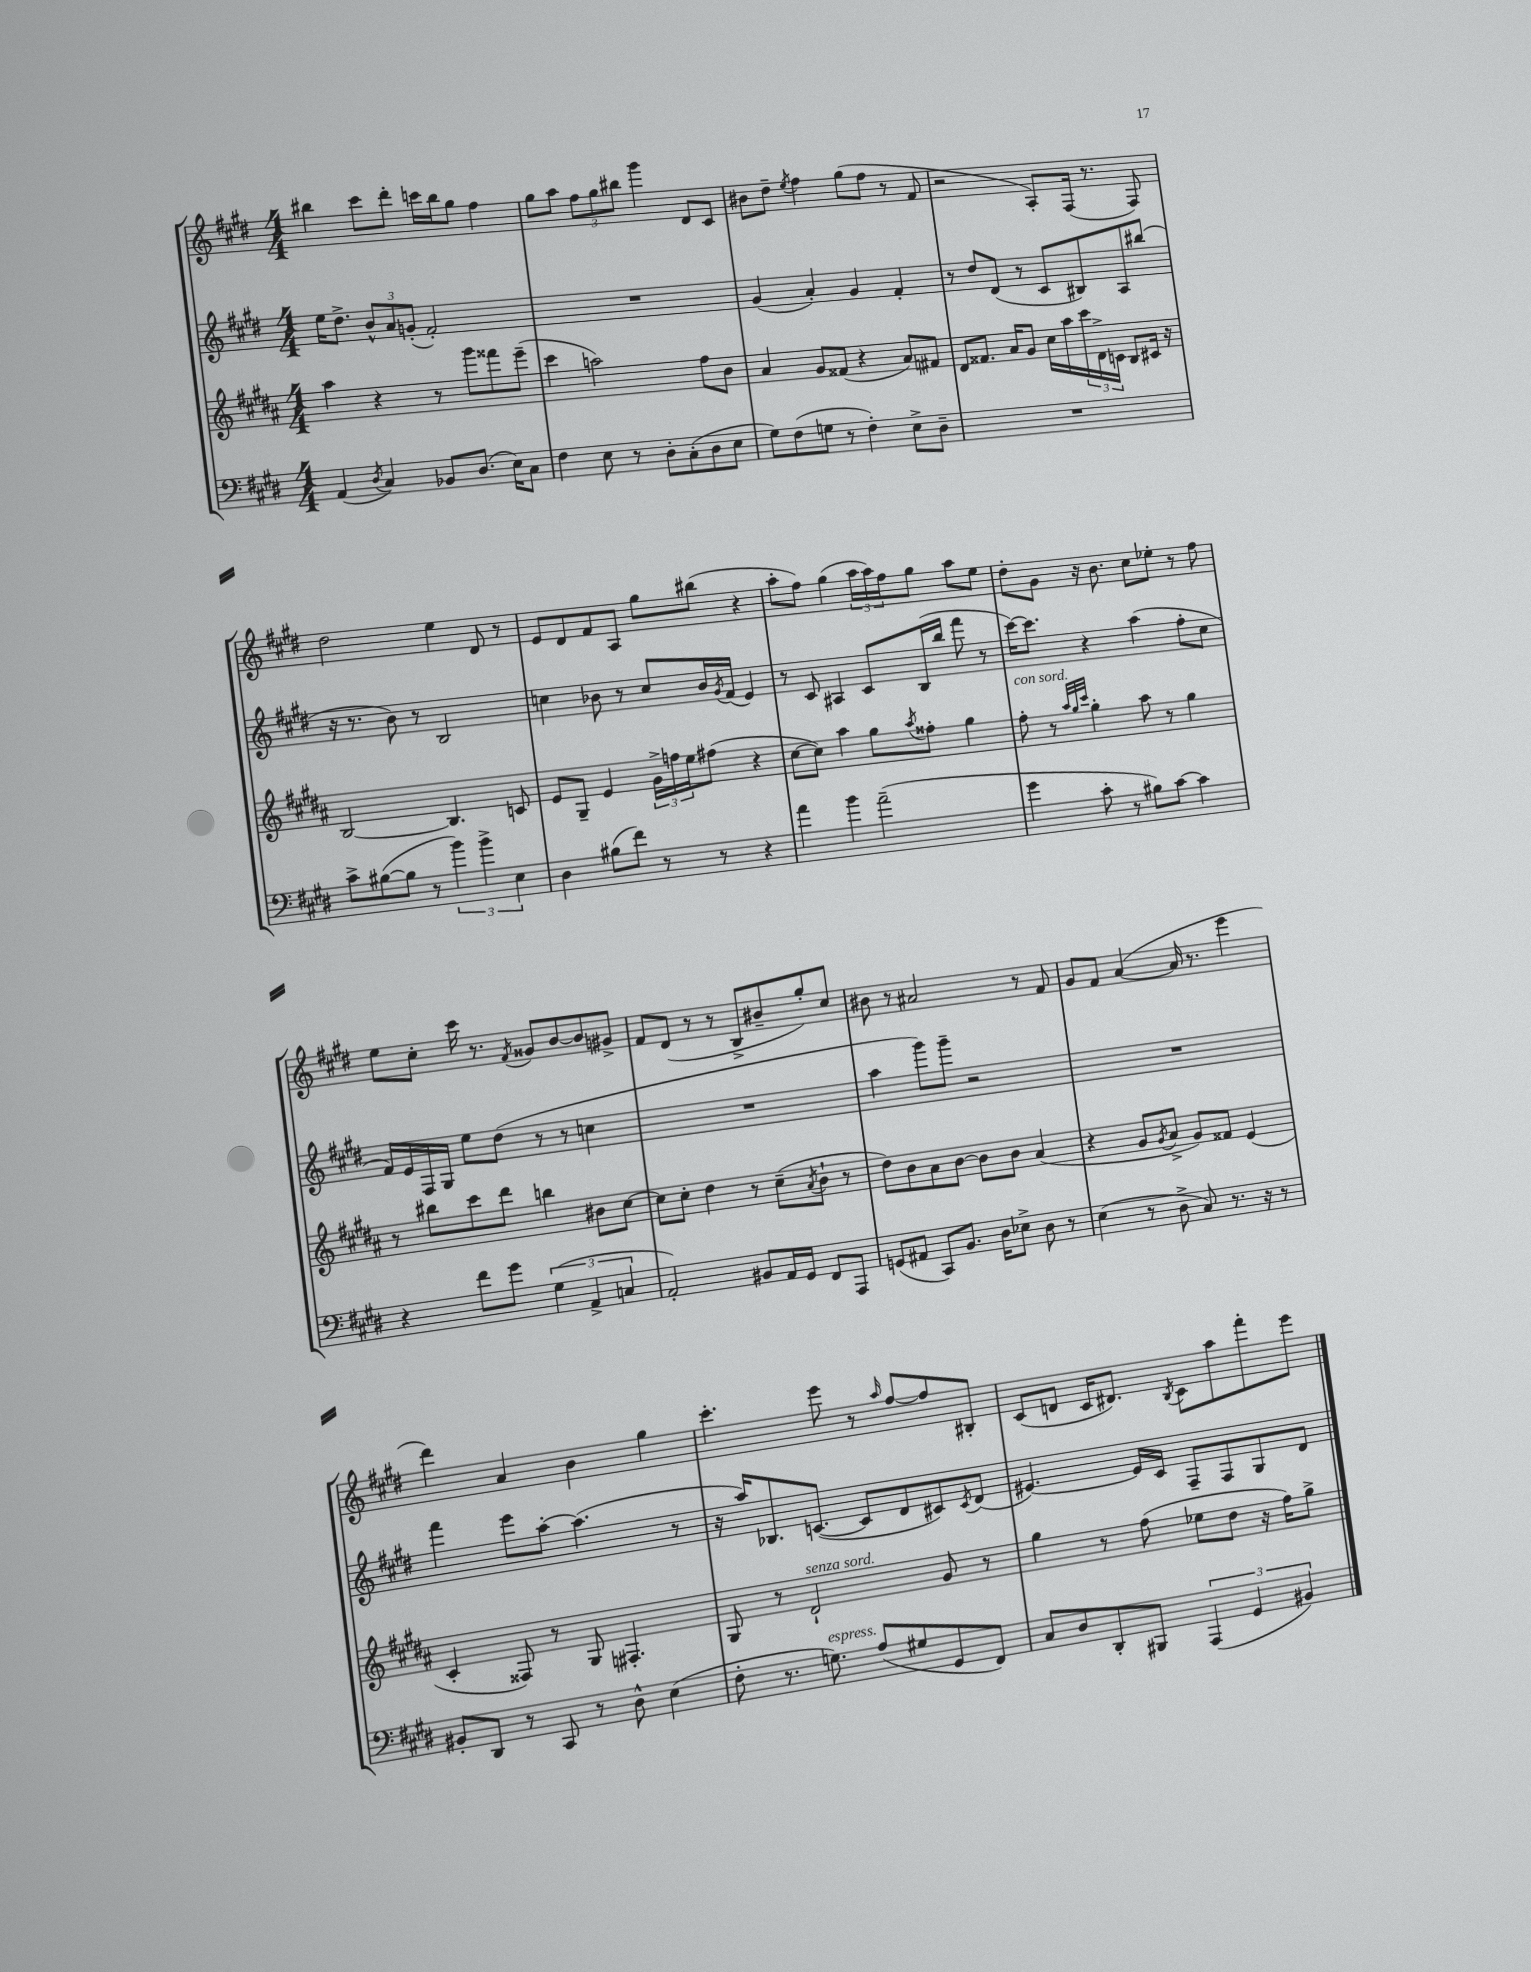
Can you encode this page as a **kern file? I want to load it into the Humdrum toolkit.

**kern	**kern	**kern	**kern
*staff4	*staff3	*staff2	*staff1
*clefF4	*clefG2	*clefG2	*clefG2
*k[f#c#g#d#]	*k[f#c#g#d#a#]	*k[f#c#g#d#]	*k[f#c#g#d#]
*M4/4	*M4/4	*M4/4	*M4/4
(4AA	4aa#	16ee	4bb#
.	.	8.dd#^	.
8qD#	.	.	.
4C#)	4r	12b^^	8ccc#
.	.	12a	.
.	.	.	8ddd#'
.	.	(12g'	.
8BB-	8r	2f#')	16ccc
.	.	.	16bb#
(8.D#	8ggg#	.	8gg#
.	8fff##	.	4ff#
16E)	.	.	.
8C#	(8eee~	.	.
=	=	=	=
4F#	4ccc#	1r	8gg#
.	.	.	8aa
8E	2aa)	.	12ff#
.	.	.	12gg#
8r	.	.	.
.	.	.	12bb#
8D#'	.	.	4ggg#
(8C#'	.	.	.
8D#	8ff#	.	8d#
8E	8b	.	8c#
=	=	=	=
8G#)	4a#	(4g#	8b#
(8F#	.	.	8dd#~
.	.	.	8qee
8G	8g#	4a')	4ff#
8r	(8f##	.	.
4F#')	4r	4g#	(8gg#
.	.	.	8ff#
8E^	8a#)	4f#'	8r
8D#~	8f#	.	8f#
=	=	=	=
1r	8d#	8r	2r
.	8.f##	8dd#	.
.	.	(8d#	.
.	16a#	.	.
.	8g#	8r	.
.	16cc#	8c#	8A')
.	16aa#	.	.
.	24ccc#	8B#)	(16F#
.	24d#^	.	.
.	.	.	8.r
.	24c	.	.
.	8B	8A	.
.	16c#	(8bb#	8F#)
.	16r	.	.
=	=	=	=
8c#^	[2B	16r	2dd#
.	.	8.r	.
([8B#	.	.	.
8B#]	.	8b)	.
8r	.	8r	.
6b)	4.B]	2B	4ee
6b^	.	.	.
.	.	.	8d#
6E	.	.	.
.	8c	.	8r
=	=	=	=
4D#	8e	4cc	8e
.	8G#~	.	8d#
(8B#	4e	8b-	8f#
8f#)	.	8r	8A
8r	24g#^	8cc	8gg#
.	24ff	.	.
.	24ee	.	.
8r	(8ff#	16b-	(8bb#
.	.	8qg#	.
.	.	(16f#	.
4r	4r	4e)	4r
=	=	=	=
4a	[8cc#	8r	8aa'
.	8cc#])	8c#	8ff#)
4b	4aa#	4A#	(4gg#
(2a~	8gg#	8c#	24aa
.	.	.	24aa)
.	.	.	24ff#
.	8qaa#	.	.
.	8ff##'	(16B	8gg#
.	.	16bb	.
.	4gg#	8fff#	8aa
.	.	8r	8ee
=	=	=	=
4g#	8ff#'	[16ccc#)	8dd#'
.	.	8.ccc#]	.
.	8r	.	8g#
.	32qqaa#	.	.
.	32qqgg#	.	.
.	32qqccc#	.	.
8c#'	4gg#'	4r	16r
.	.	.	8.b
8r	.	.	.
8B#)	8aa#	(4aa	8cc#
[8c#	8r	.	8ee-'
4c#]	4gg#	8ff#'	8r
.	.	8cc#	8ff#
=	=	=	=
4r	8r	16f#)	8ee
.	.	16e	.
.	8bb#	16F#	8cc#'
.	.	16G#	.
8f#	8ccc#	8ee	16ccc#
.	.	.	8.r
8g#	8ddd#	(8dd#	.
.	.	.	8qf#
(6G#	4bb	8r	8g##
.	.	8r	[8b
6AA^	.	.	.
.	8b#	4cc	8b]
6C	.	.	.
.	[8cc#	.	8g#^
=	=	=	=
2AA')	8cc#]	1r	8f#
.	8cc#'	.	(8d#
.	4dd#	.	8r
.	.	.	8r
8BB#	8r	.	8B^
16AA	(8cc#~	.	8b#~
16GG#	.	.	.
.	8qa#	.	.
8FF#	8b`	.	8gg#')
8AAA	8r	.	8cc#
=	=	=	=
(8GG	8dd#)	4aa	8b#
8AA#	8b	.	8r
8CC#)	8a#	8ggg#)	2a#
8.BB	[8b	8ggg#~	.
.	8b]	2r	.
16D#	.	.	.
8E-^	8b	.	.
8D#	(4a#	.	8r
8r	.	.	8f#
=	=	=	=
(4E	4r	1r	8g#
.	.	.	8f#
8r	8g#	.	([4a
.	8qg#	.	.
8D#^	8a#^	.	.
8C#)	8g#)	.	16a]
.	.	.	8.r
8.r	8f##	.	.
.	(4e	.	4eee
16r	.	.	.
8r	.	.	.
=	=	=	=
8BB#'	4c#'	4fff#	4ddd#)
8DD#	.	.	.
8r	8F##)	8eee	4a
8CC#	8r	[8aa'	.
8r	8G#	(4.aa]	4b
8D#^^	4.F#'	.	.
(4E	.	.	4gg#
.	.	8r	.
=	=	=	=
8F#'	8G#	16r	4.ccc#'
.	.	16aa)	.
8.r	8r	8.B-	.
.	2d#`	.	.
8.G)	.	([8.c	.
.	.	.	8eee
(8A	.	8c]	8r
.	.	.	16qqaa
8G#	.	8d#	[8ff#
8GG#	8g#	8c#)	8ff#]
.	.	8qc#	.
8FF#)	8r	(8d#	8B#'
=	=	=	=
8C#	4gg#	[4.e#)	(8c#
8D#	.	.	8d
8DD#'	8r	.	16c#
.	.	.	8.d#)
8BBB#	(8ff#	16e#]	.
.	.	16c#	.
.	.	.	8qB
(6AAA	8ee-	8F#~	8c#
.	8dd#	8F#	8aa
6GG#	.	.	.
.	16r	8G#	8fff#'
.	16ff#)	.	.
6BB#)	.	.	.
.	8gg#^	8d#	8eee
==	==	==	==
*-	*-	*-	*-
